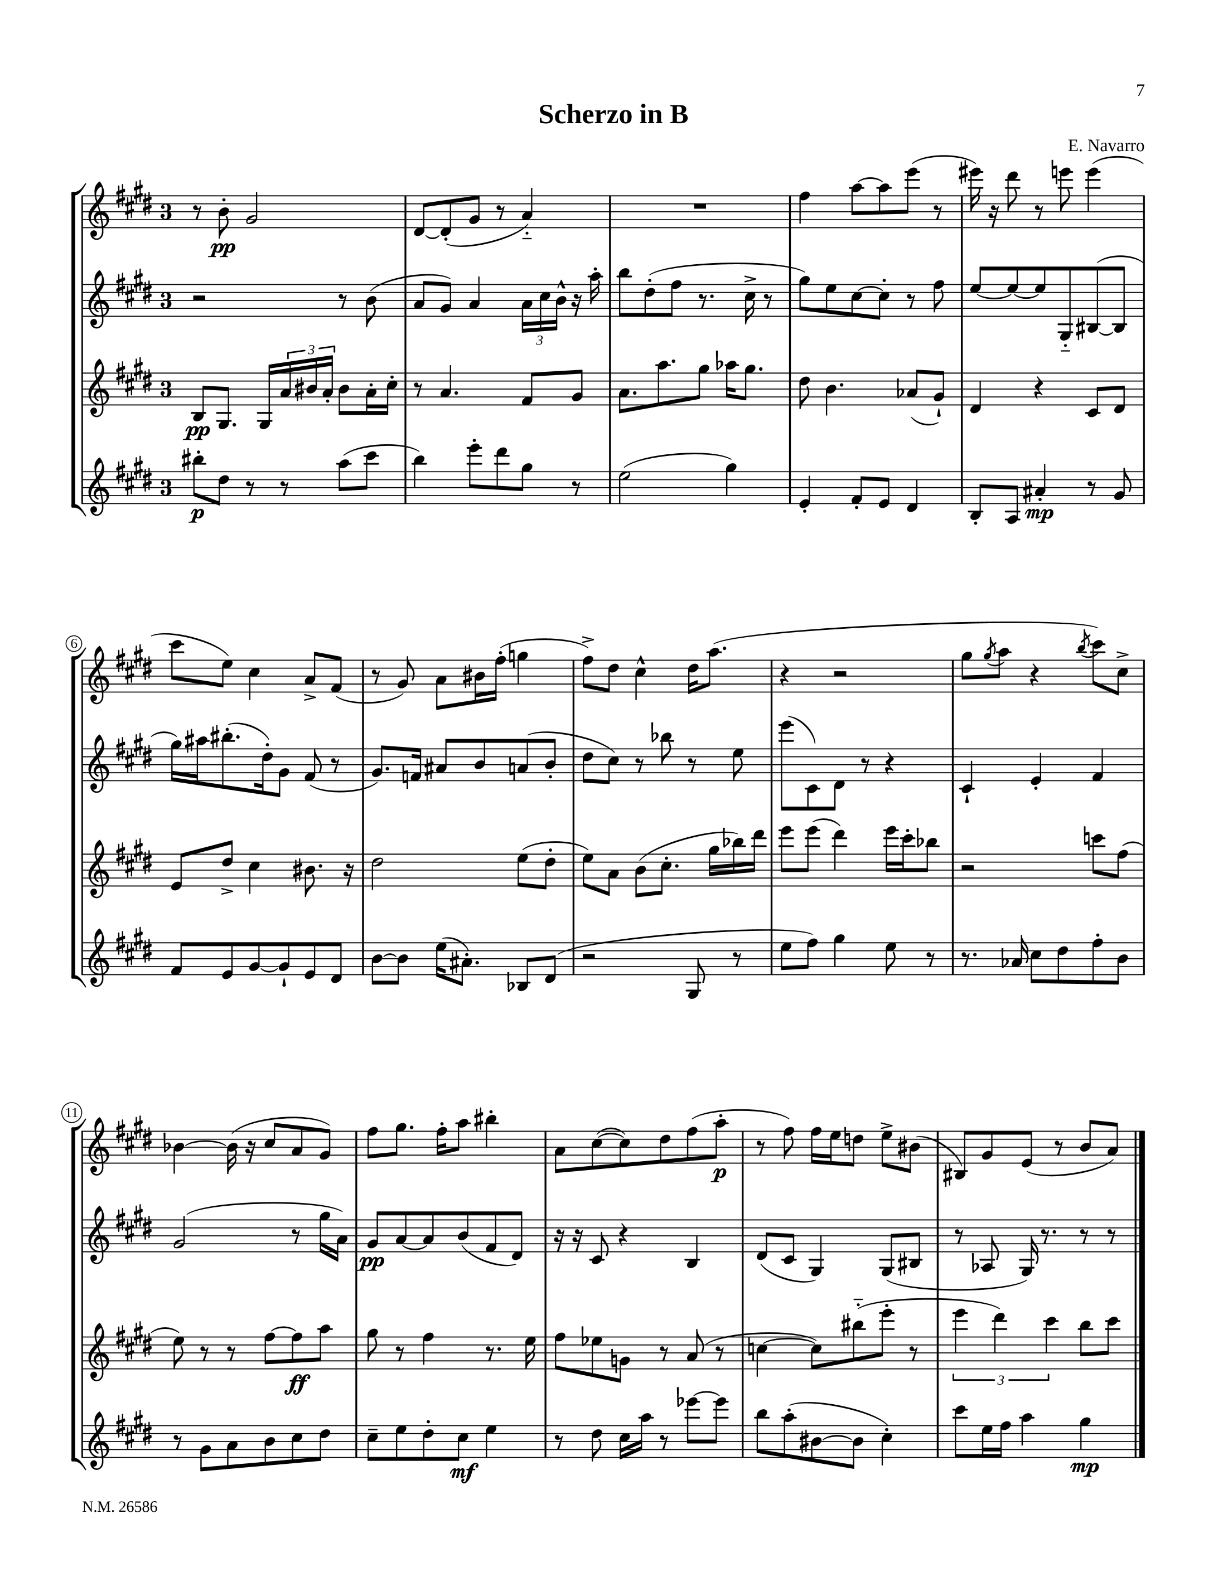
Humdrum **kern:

**kern	**kern	**kern	**kern
*staff4	*staff3	*staff2	*staff1
*clefG2	*clefG2	*clefG2	*clefG2
*k[f#c#g#d#]	*k[f#c#g#d#]	*k[f#c#g#d#]	*k[f#c#g#d#]
*M3/4	*M3/4	*M3/4	*M3/4
8bb#'	8B	2r	8r
8dd#	8.G#	.	8b'
8r	.	.	2g#
.	16G#	.	.
8r	24a	.	.
.	24b#	.	.
.	24a'	.	.
(8aa	8b#	8r	.
8ccc#	16a'	(8b	.
.	16cc#'	.	.
=	=	=	=
4bb)	8r	8a	[8d#
.	4.a	8g#)	(8d#']
8eee'	.	4a	8g#
8ddd#	.	.	8r
8gg#	8f#	24a	4a'~)
.	.	24cc#	.
.	.	24b^^	.
8r	8g#	16r	.
.	.	16aa'	.
=	=	=	=
(2ee	8.a	8bb	2.r
.	.	(8dd#'	.
.	8.aa	.	.
.	.	8ff#	.
.	8gg#	8.r	.
4gg#)	16aa-	.	.
.	8.gg#	16cc#^	.
.	.	8r	.
=	=	=	=
4e'	8dd#	8gg#)	4ff#
.	4.b	8ee	.
8f#'	.	[8cc#	[8aa
8e	.	8cc#']	8aa]
4d#	(8a-	8r	(8eee
.	8g#`)	8ff#	8r
=	=	=	=
8B'	4d#	[8ee	16eee#)
.	.	.	16r
8A	.	8ee_	8ddd#
4a#'	4r	8ee]	8r
.	.	8G#'~	8eee
8r	8c#	([8B#	(4eee
8g#	8d#	8B#]	.
=	=	=	=
8f#	8e	16gg#)	8ccc#
.	.	16aa#	.
8e	8dd#^	(8.bb#'	8ee)
[8g#	4cc#	.	4cc#
.	.	16dd#')	.
8g#`]	.	8g#	.
8e	8.b#	(8f#	8a^
8d#	.	8r	(8f#
.	16r	.	.
=	=	=	=
[8b	2dd#	8.g#)	8r
8b]	.	.	8g#)
.	.	16f	.
(16ee	.	8a#	8a
8.a#')	.	.	.
.	.	8b	16b#
.	.	.	(16ff#'
8B-	(8ee	(8a	4gg
(8d#	8dd#'	8b'	.
=	=	=	=
2r	8ee)	8dd#	8ff#^)
.	8a	8cc#)	8dd#
.	(8b	8r	4cc#^^
.	8.cc#'	8bb-	.
8G#	.	8r	16dd#
.	16gg#	.	(8.aa
8r	16bb-)	8ee	.
.	16ddd#	.	.
=	=	=	=
8ee	8eee	(8eee	4r
8ff#)	(8eee	8c#)	.
4gg#	4ddd#)	8d#	2r
.	.	8r	.
8ee	16eee	4r	.
.	16ccc#'	.	.
8r	8bb-	.	.
=	=	=	=
8.r	2r	4c#`	8gg#
.	.	.	8qgg#
.	.	.	8aa
16a-	.	.	.
8cc#	.	4e'	4r
8dd#	.	.	.
.	.	.	8qbb
8ff#'	8ccc	4f#	8ccc#)
8b	(8ff#	.	8cc#^
=	=	=	=
8r	8ee)	(2g#	[4b-
8g#	8r	.	.
8a	8r	.	(16b-]
.	.	.	16r
8b	[8ff#	.	8cc#
8cc#	8ff#]	8r	8a
8dd#	8aa	16gg#	8g#)
.	.	16a)	.
=	=	=	=
8cc#~	8gg#	8g#	8ff#
8ee	8r	[8a	8.gg#
8dd#'	4ff#	8a]	.
.	.	.	16ff#'
8cc#	.	(8b	8aa
4ee	8.r	8f#	4bb#'
.	.	8d#)	.
.	16ee	.	.
=	=	=	=
8r	8ff#	16r	8a
.	.	16r	.
8dd#	8ee-	8c#	([8cc#
16cc#	8g	4r	8cc#])
16aa	.	.	.
8r	8r	.	8dd#
[8eee-	(8a	4B	(8ff#
8eee-]	8r	.	8aa'
=	=	=	=
8bb	[4cc	(8d#	8r
(8aa'	.	8c#	8ff#)
[8b#	8cc])	4G#)	16ff#
.	.	.	16ee
8b#]	(8bb#'~	.	8dd
4cc#')	8eee'	(8G#	8ee^
.	8r	8B#	(8b#
=	=	=	=
8ccc#	6eee	8r	8B#)
16ee	.	8A-	8g#
.	6ddd#)	.	.
16ff#	.	.	.
4aa	.	16G#)	(8e
.	.	8.r	.
.	6ccc#	.	.
.	.	.	8r
4gg#	8bb	8r	8b
.	8ccc#	8r	8a)
==	==	==	==
*-	*-	*-	*-
